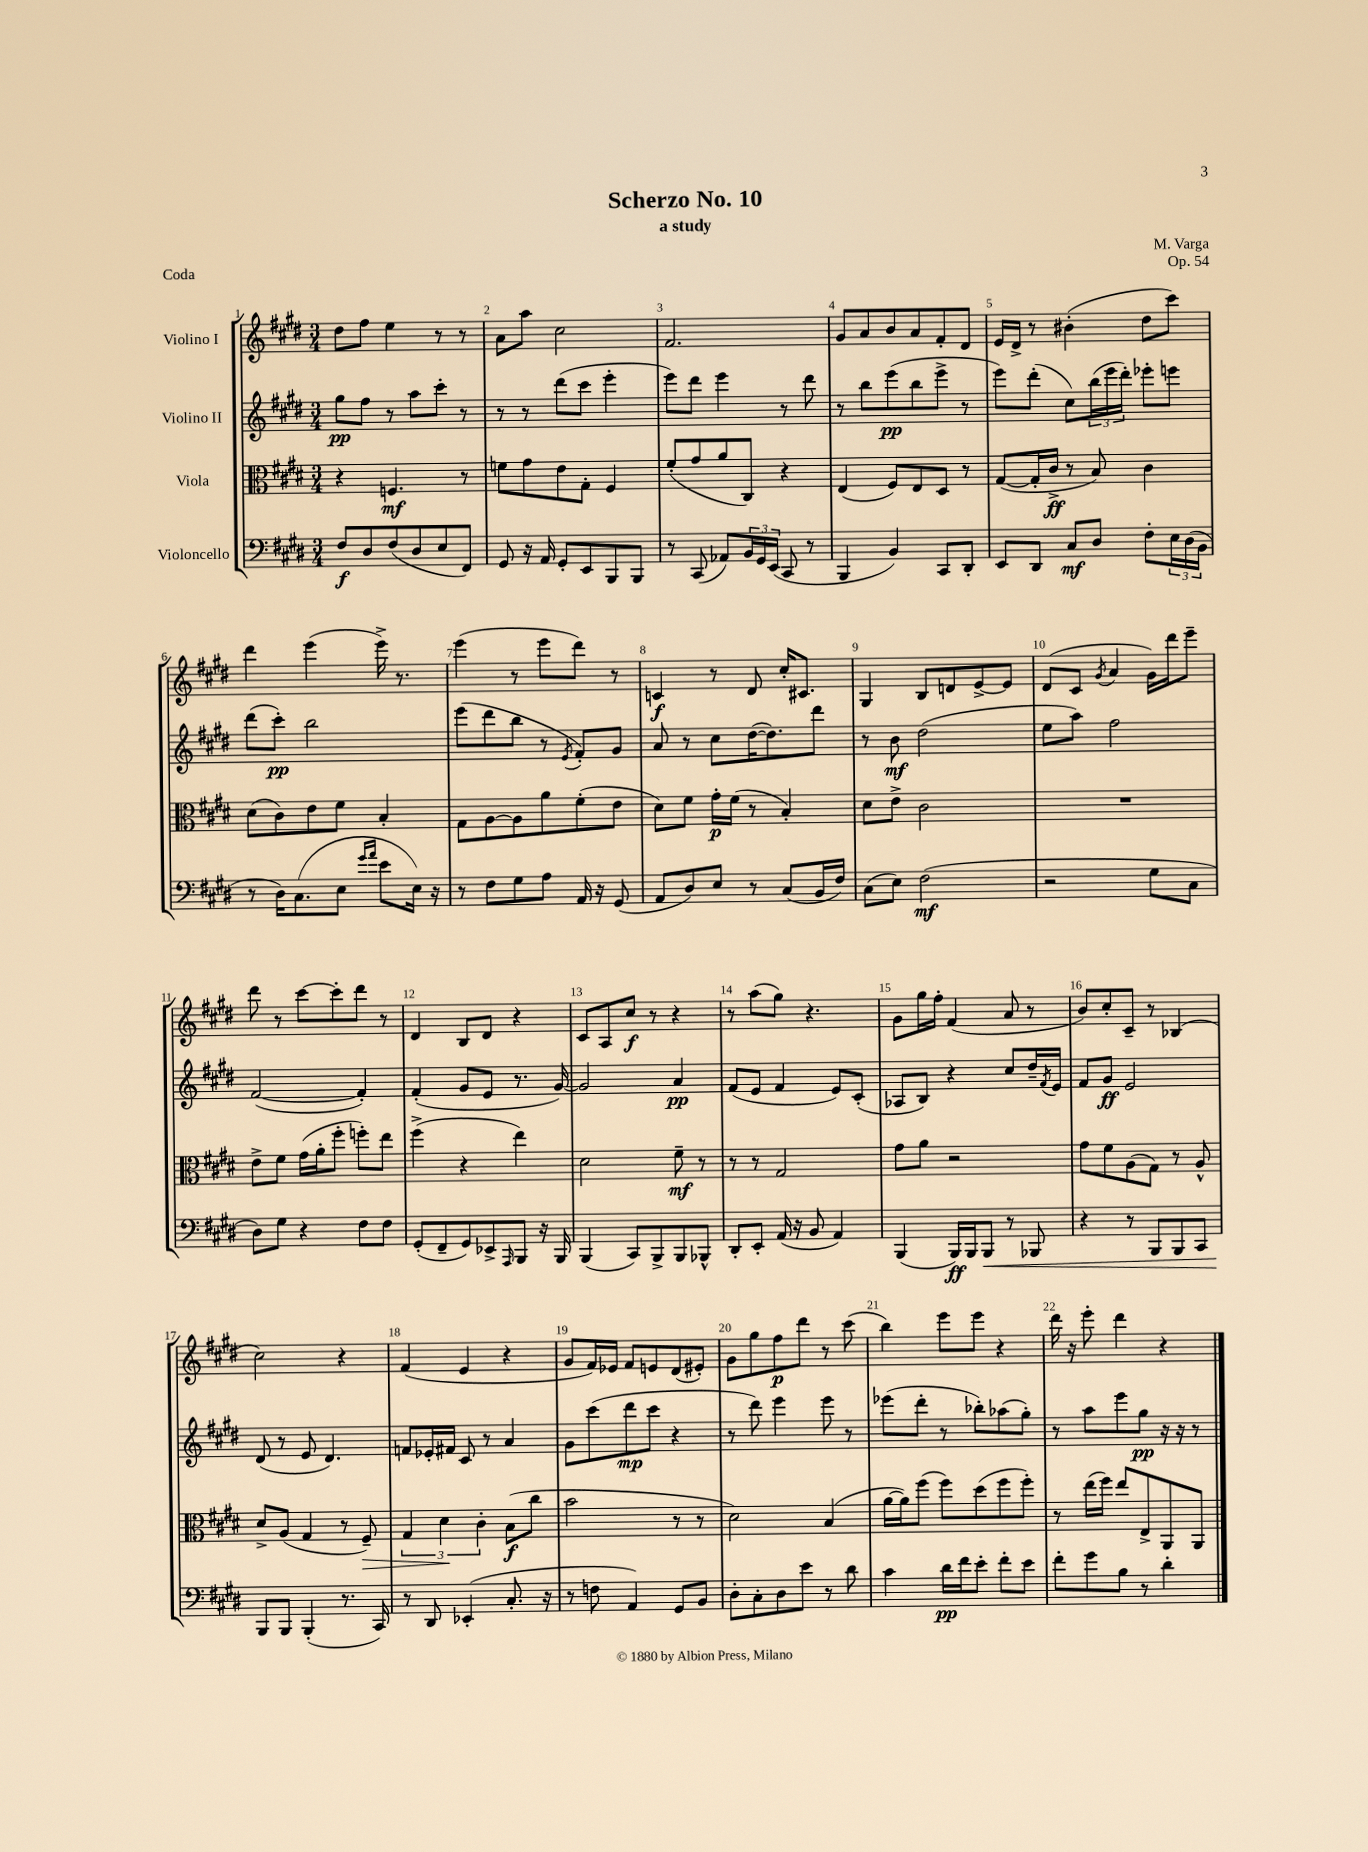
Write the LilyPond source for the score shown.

\header { title = "Scherzo No. 10" composer = "M. Varga" subtitle = "a study" opus = "Op. 54" piece = "Coda" }
<<
\new StaffGroup <<
\new Staff = "s0" \with { instrumentName = "Violino I" } {
    \clef treble \key e \major \numericTimeSignature \time 3/4
    dis''8 fis''8 e''4 r8 r8 |
    a'8 a''8 cis''2 |
    fis'2. |
    gis'8 a'8 b'8 a'8 fis'8-. dis'8 |
    e'16 dis'16-> r8 bis'4-.( dis''8 cis'''8) |
    dis'''4 e'''4( e'''16->) r8. |
    e'''4( r8 e'''8 dis'''8) r8 |
    c'4\f r8 dis'8 cis''16-. cis'8. |
    gis4 b8 d'8 e'8~-> e'8 |
    dis'8( cis'8 \acciaccatura { gis'8 } a'4 gis'16) dis'''16 e'''8-- |
    dis'''8 r8 cis'''8~ cis'''8-. dis'''8 r8 |
    dis'4 b8 dis'8 r4 |
    cis'8 a8 cis''8\f r8 r4 |
    r8 a''8( gis''8) r4. |
    gis'8 gis''16 fis''16-. fis'4( a'8 r8 |
    b'8) cis''8-. cis'8-- r8 bes4( |
    cis''2) r4 |
    fis'4( e'4 r4 |
    gis'8 fis'16) ees'16 fis'8 e'8 dis'8( eis'8-.) |
    gis'8 gis''8 fis''8\p dis'''8 r8 cis'''8( |
    b''4) e'''8 e'''8 r4 |
    dis'''16 r16 e'''8-. dis'''4 r4 \bar "|." |
}
\new Staff = "s1" \with { instrumentName = "Violino II" } {
    \clef treble \key e \major \numericTimeSignature \time 3/4
    gis''8\pp fis''8 r8 a''8 cis'''8-. r8 |
    r8 r8 dis'''8( cis'''8 e'''4-. |
    e'''8) dis'''8 e'''4 r8 dis'''8 |
    r8 b''8 e'''8\pp( b''8 e'''8-> r8 |
    e'''8) dis'''8-.( cis''8) \tuplet 3/2 { b''16( e'''16 dis'''16-.) } ees'''8-. e'''8 |
    dis'''8( cis'''8-.\pp) b''2 |
    e'''8( dis'''8 b''8 r8 \acciaccatura { e'8 } fis'8-.) gis'8 |
    a'8 r8 cis''8 dis''16~( dis''8.) dis'''8 |
    r8 b'8\mf dis''2( |
    e''8 a''8) fis''2 |
    fis'2~( fis'4-.) |
    fis'4-.( gis'8 e'8 r8. gis'16~) |
    gis'2 a'4\pp |
    fis'8( e'8 fis'4 e'8) cis'8-.( |
    aes8 b8) r4 cis''8 dis''16-- \acciaccatura { fis'8 } e'16 |
    fis'8 gis'8\ff e'2 |
    dis'8( r8 e'8 dis'4.) |
    f'8 ees'16-. fis'16 cis'8 r8 a'4 |
    gis'8 cis'''8( dis'''8\mp cis'''8 r4 |
    r8 dis'''8) e'''4 e'''8 r8 |
    ees'''8( dis'''8-. r8 bes''8-.) aes''8( gis''8-.) |
    r8 a''8 e'''8 gis''8\pp r16 r16 r8 \bar "|." |
}
\new Staff = "s2" \with { instrumentName = "Viola" } {
    \clef alto \key e \major \numericTimeSignature \time 3/4
    r4 f4.\mf r8 |
    f'8 gis'8 e'8 gis8-. fis4 |
    fis'8-.( gis'8 a'8 cis8) r4 |
    e4( fis8) e8 dis8 r8 |
    gis8~( gis16-. cis'16->\ff r8 b8) cis'4 |
    dis'8( cis'8) e'8 fis'8 b4-. |
    gis8 a8~ a8 a'8 fis'8-.( e'8 |
    dis'8) fis'8 gis'16-.\p fis'16( r8 b4-.) |
    dis'8 e'8-> cis'2 |
    R2. |
    e'8-> fis'8 gis'16( a'16-. fis''8-. f''8-.) e''8 |
    fis''4->( r4 e''4) |
    dis'2 fis'8--\mf r8 |
    r8 r8 gis2 |
    gis'8 a'8 r2 |
    gis'8 fis'8 a8( gis8) r8 a8-^ |
    dis'8-> a8( gis4 r8 fis8--\>) |
    \tuplet 3/2 { gis4 dis'4\! cis'4-. } b8\f( cis''8 |
    b'2 r8 r8 |
    dis'2) b4( |
    a'16~ a'16) fis''8( fis''8) dis''8( fis''8 fis''8-.) |
    r8 e''16( fis''16) e''8 e8-> a,8 a,8 \bar "|." |
}
\new Staff = "s3" \with { instrumentName = "Violoncello" } {
    \clef bass \key e \major \numericTimeSignature \time 3/4
    fis8\f dis8 fis8( dis8 e8 fis,8) |
    gis,8 r16 a,16 gis,8-. e,8 b,,8 b,,8 |
    r8 cis,8( aes,8) \tuplet 3/2 { b,16 gis,16 e,16( } cis,8 r8 |
    b,,4 b,4) cis,8 dis,8-. |
    e,8 dis,8 cis8\mf dis8 fis8-. \tuplet 3/2 { e16 dis16( b,16 } |
    r8 dis16) cis8.( e8 \grace { gis'16 a'16 } e'8 e16) r16 |
    r8 fis8 gis8 a8 a,16 r16 gis,8( |
    a,8 dis8) e8 r8 cis8( b,16 fis16) |
    cis8( e8) fis2\mf( |
    r2 gis8 cis8 |
    dis8) gis8 r4 fis8 fis8 |
    gis,8-.( fis,8-- gis,8) ees,8-> \grace { a,,16 } b,,8 r16 b,,16 |
    b,,4( cis,8) b,,8-> b,,8 bes,,8-^ |
    dis,8-. e,8-. a,16( r16 b,8 a,4) |
    b,,4( b,,16\ff) b,,16 b,,8\< r8 bes,,8 |
    r4 r8 b,,8 b,,8 cis,8 |
    b,,8\! b,,8 b,,4-.( r8. cis,16) |
    r8 dis,8 ees,4-.( cis8.-. r16 |
    r8 f8 a,4) gis,8 b,8 |
    dis8-. cis8-. dis8 e'8 r8 dis'8 |
    cis'4 dis'16\pp fis'16 e'8-. fis'8-. e'8 |
    fis'8-. gis'8 b8 r8 dis'4-. \bar "|." |
}
>>
>>
\layout { \context { \Score \override BarNumber.break-visibility = ##(#f #t #t) barNumberVisibility = #all-bar-numbers-visible } }
